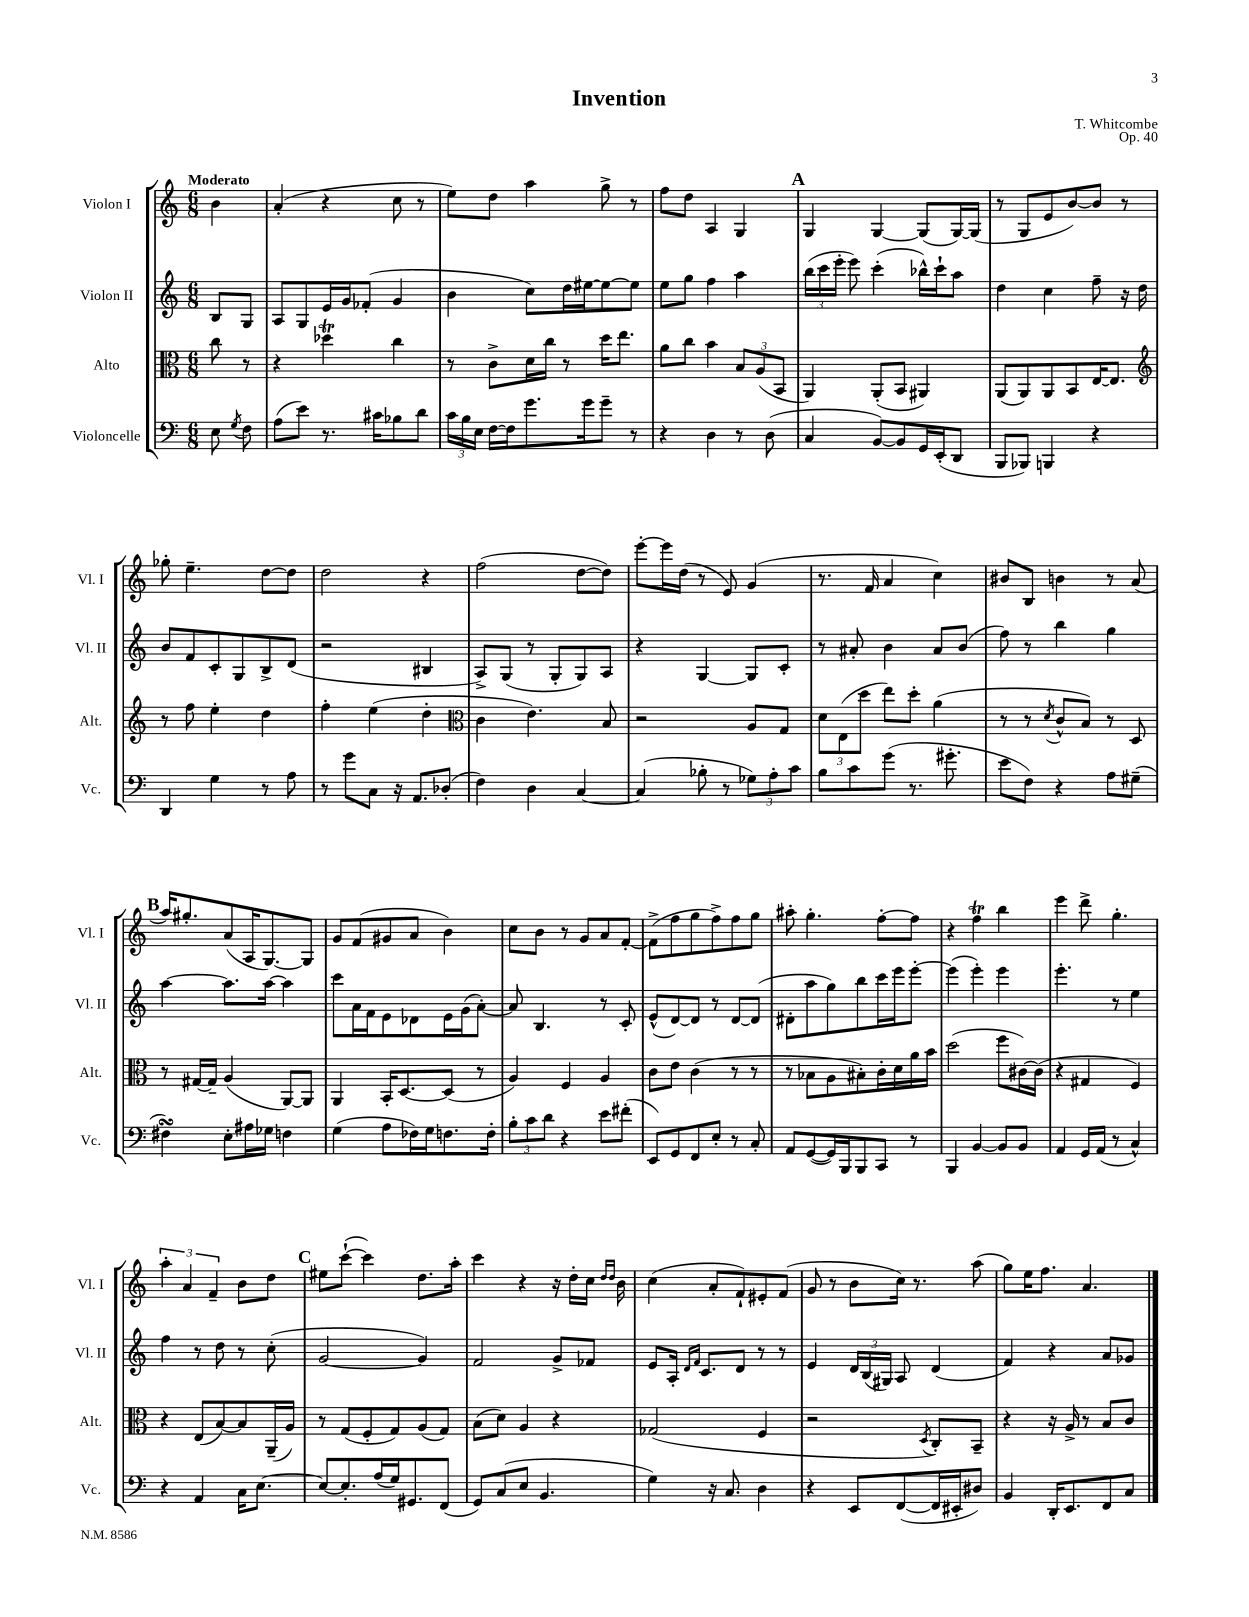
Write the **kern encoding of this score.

**kern	**kern	**kern	**kern
*staff4	*staff3	*staff2	*staff1
*clefF4	*clefC3	*clefG2	*clefG2
*k[]	*k[]	*k[]	*k[]
*M6/8	*M6/8	*M6/8	*M6/8
8E	8cc	8B	4b
8qG	.	.	.
8F	8r	8G	.
=	=	=	=
(8A	4r	8A	(4a'
8e)	.	8G	.
8.r	4dd-	16e	4r
.	.	16g	.
.	.	(8f-'	.
16c#	.	.	.
8B-	4cc	4g	8cc
8d	.	.	8r
=	=	=	=
24c	8r	4b	8ee)
24B	.	.	.
24E	.	.	.
[16F	8c^	.	8dd
16F]	.	.	.
8.g	16d	8cc)	4aa
.	16cc	.	.
.	8r	16dd	.
16g	.	[16ee#	.
8g~	16dd	8ee#_	8gg^
.	8.ee	.	.
8r	.	8ee#]	8r
=	=	=	=
4r	8a	8ee	8ff
.	8cc	8gg	8dd
4D	4b	4ff	4A
8r	12B	4aa	4G
.	(12A	.	.
(8D	.	.	.
.	12BB	.	.
=	=	=	=
4C	4AA)	(24bb	4G
.	.	24ccc	.
.	.	24eee'	.
.	.	8eee)	.
[8BB)	(8AA'	(4ccc'	[4G
8BB]	8BB	.	.
16GG	4AA#)	16bb-^^)	(8G]
(16EE'	.	16ccc`	.
8DD	.	8aa	[16G)
.	.	.	(16G]
=	=	=	=
8BBB	(8AA	4dd	8r
8BBB-)	8AA)	.	8G
4BBB	8AA	4cc	8e
.	8BB	.	[8b)
4r	[16E	8ff~	8b]
.	8.E]	.	.
.	.	16r	8r
.	.	16dd	.
=	=	=	=
*	*clefG2	*	*
4DD	8r	8b	8gg-'
.	8ff	8f	4.ee~
4G	4ee'	8c'	.
.	.	8G	.
8r	4dd	8B^	[8dd
8A	.	(8d	8dd]
=	=	=	=
8r	4ff'	2r	2dd
8g	.	.	.
8C	(4ee	.	.
16r	.	.	.
8.AA	.	.	.
.	4dd'	4B#	4r
(8D-'	.	.	.
=	=	=	=
*	*clefC3	*	*
4F)	4c	8A^)	(2ff
.	.	(8G	.
4D	4.e)	8r	.
.	.	8G'	.
[4C	.	8G)	[8dd
.	8B	8A	8dd])
=	=	=	=
(4C]	2r	4r	[8eee'
.	.	.	16eee]
.	.	.	(16dd
8B-'	.	[4G	8r
8r	.	.	8e)
12G-)	8A	8G]	(4g
12A'	.	.	.
.	8G	8c'	.
12c	.	.	.
=	=	=	=
8B	12d	8r	8.r
.	(12E	.	.
8c	.	8a#'	.
.	12dd	.	.
.	.	.	16f
(8g	8ee)	4b	4a
8.r	8dd'	.	.
.	(4a	8a#	4cc)
8.g#'	.	.	.
.	.	(8b	.
=	=	=	=
8e	8r	8ff)	8b#
8F)	8r	8r	8B
.	8qd	.	.
4r	8c^^	4bb	4b
.	8B)	.	.
8A	8r	4gg	8r
(8G#~	8D	.	(8a
=	=	=	=
4F#)	8r	[4aa	16aa)
.	.	.	8.gg#'
.	[16G#	.	.
.	16G#~]	.	.
8E'	(4A	8.aa]	(8a
16A#	.	.	16A
16G-	.	[16aa	[8.G)
4F	[8AA)	4aa]	.
.	8AA]	.	8G]
=	=	=	=
(4G	4AA	8ccc	8g
.	.	16a	(8f
.	.	16f	.
8A	16BB'	8e	8g#
.	[8.D	.	.
16F-)	.	8d-	8a
16G	.	.	.
8.F	(8D]	16e	4b)
.	.	(16g	.
.	8r	[8a')	.
16F'	.	.	.
=	=	=	=
12B'	4A)	8a]	8cc
12c	.	.	.
.	.	4.B	8b
12d	.	.	.
4r	4F	.	8r
.	.	.	8g
8e	4A	8r	8a
(8f#'	.	8c'	[8f'
=	=	=	=
8EE)	8c	(8e^^	(8f^]
8GG	8e	[8d)	8ff
8FF	(4c	8d]	8gg
8E'	.	8r	8ff^)
8r	8r	[8d	8ff
8C'	8r	(8d]	8gg
=	=	=	=
8AA	8r	8d#'	8aa#'
([8GG	8B-	8aa	4.gg'
16GG])	8A	8gg)	.
16BBB	.	.	.
8BBB	8B#')	8bb	.
8CC	16c'	16ccc	[8ff'
.	16d	16eee	.
8r	16a	[8eee'	8ff]
.	16b	.	.
=	=	=	=
4BBB	(2dd	(4eee]	4r
[4BB	.	4eee')	4ff
8BB]	8ff	4eee	4bb
8BB	[16c#)	.	.
.	(16c#]	.	.
=	=	=	=
4AA	4r	4.eee'	4eee
16GG	4G#	.	8ddd^
(16AA	.	.	.
8r	.	8r	4.gg'
4C^^)	4F)	4ee	.
=	=	=	=
4r	4r	4ff	6aa'
.	.	.	6a
4AA	(8E	8r	.
.	.	.	6f~
.	[8B)	8dd	.
16C	8B]	8r	8b
[8.E	.	.	.
.	(16AA~	(8cc'	8dd
.	16A)	.	.
=	=	=	=
8E_	8r	[2g	8ee#
8.E']	(8G	.	([8ccc`
.	8F'	.	4ccc])
(16A	.	.	.
16G)	8G)	.	.
8.GG#	.	.	.
.	(8A	4g])	8.dd
(8FF	8G)	.	.
.	.	.	16aa'
=	=	=	=
8GG)	(8B	2f	4ccc
(8C	8d)	.	.
8E	4A	.	4r
4.BB	.	.	.
.	4r	8g^	16r
.	.	.	16dd'
.	.	8f-	16cc
.	.	.	16qqdd
.	.	.	16qqdd
.	.	.	16b
=	=	=	=
4G)	(2G-	8e	(4cc
.	.	16A'	.
.	.	16qqd	.
.	.	16qqf	.
.	.	8.c	.
16r	.	.	8a'
8.C	.	.	.
.	.	8d	8f`)
4D	4F	8r	8e#'
.	.	8r	(8f
=	=	=	=
4r	2r	4e	8g
.	.	.	8r
8EE	.	24d	8b
.	.	(24B	.
.	.	24G#)	.
([8FF	.	8A	16cc)
.	.	.	8.r
.	8qD	.	.
16FF]	8C')	(4d	.
16EE#'	.	.	.
8D#)	8BB~	.	(8aa
=	=	=	=
4BB	4r	4f)	8gg)
.	.	.	16ee
.	.	.	8.ff
16DD'	16r	4r	.
8.EE	16A^	.	.
.	8r	.	4.a
8FF	8B	8a	.
8C	8c	8g-	.
==	==	==	==
*-	*-	*-	*-
